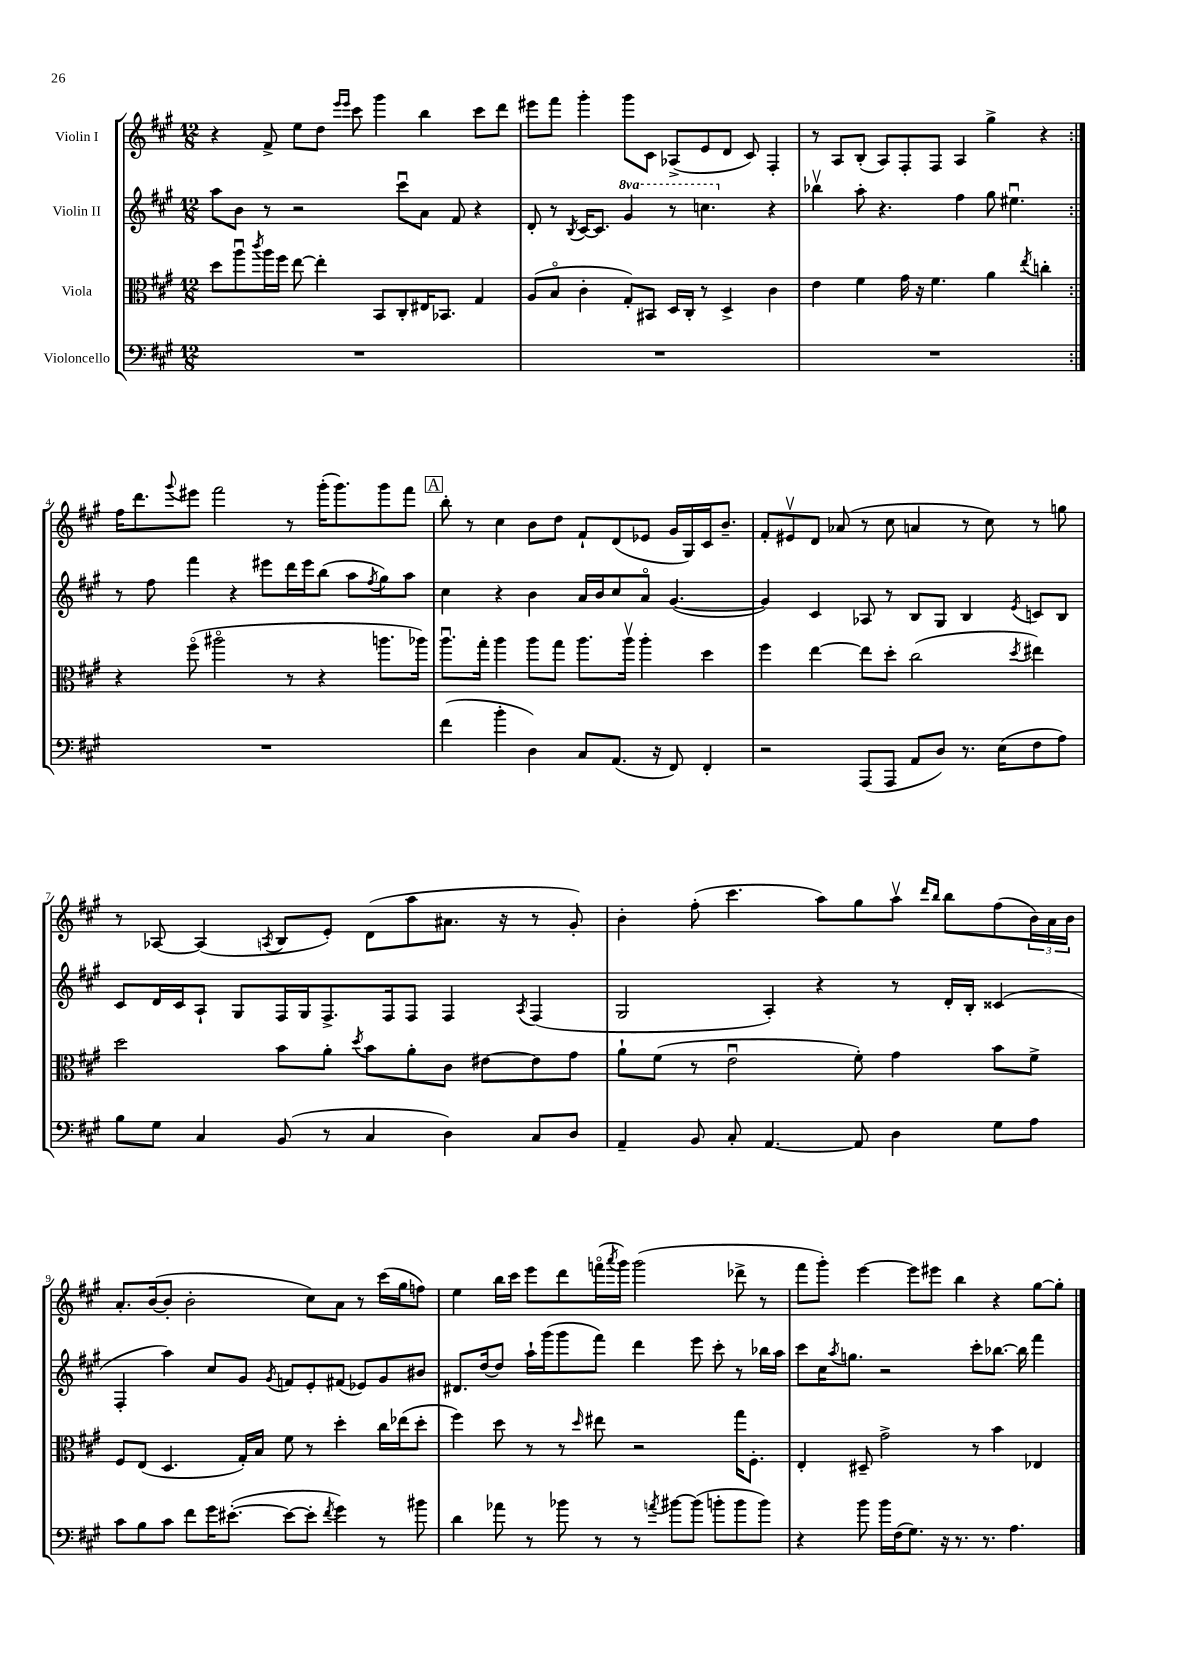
<<
\new StaffGroup <<
\new Staff = "s0" \with { instrumentName = "Violin I" } {
    \clef treble \key a \major \numericTimeSignature \time 12/8
    \repeat volta 2 { r4 fis'8-> e''8 d''8 \grace { e'''16 e'''16 } cis'''8 gis'''4 b''4 cis'''8 d'''8 |
    eis'''8 fis'''8 gis'''4-. gis'''8 cis'8 aes8->( e'8 d'8 cis'8) fis4-. |
    r8 a8 b8-.( a8) fis8-. fis8 a4 gis''4-> r4 | }
    fis''16 d'''8. \appoggiatura { gis'''8 } eis'''8 fis'''2 r8 gis'''16-.( gis'''8.) gis'''8 fis'''8 |
    \mark \markup { \box "A" } b''8-. r8 cis''4 b'8 d''8 fis'8-! d'8( ees'8 gis'16 gis16) cis'16 b'8.-- |
    fis'8-. eis'8\upbow d'8 aes'8( r8 cis''8 a'4 r8 cis''8) r8 g''8 |
    r8 aes8~ aes4( \acciaccatura { a8 } b8 e'8-.) d'8( a''8 ais'8. r16 r8 gis'8-.) |
    b'4-. fis''8-.( cis'''4. a''8) gis''8 a''8\upbow \grace { d'''16 b''16 } b''8 fis''8( \tuplet 3/2 { b'16) a'16 b'16 } |
    a'8.-. b'16~( b'8-. b'2-. cis''8) a'8 r8 cis'''16( gis''16 f''8) |
    e''4 b''16 cis'''16 e'''8 d'''8 f'''16\flageolet( \acciaccatura { a'''8 } gis'''16) gis'''2( des'''8-> r8 |
    fis'''8 gis'''8-.) e'''4~ e'''8 eis'''8 b''4 r4 gis''8~ gis''8-. \bar "|." |
}
\new Staff = "s1" \with { instrumentName = "Violin II" } {
    \clef treble \key a \major \numericTimeSignature \time 12/8 \set Staff.ottavationMarkups = #ottavation-simple-ordinals
    \repeat volta 2 { a''8 b'8 r8 r2 cis'''8\downbow a'8 fis'8 r4 |
    d'8-. r8 \acciaccatura { b8 } cis'16~ cis'8. \ottava #1 gis''4 r8 c'''4. \ottava #0 r4 |
    bes''4\upbow a''8-. r4. fis''4 gis''8 eis''4.\downbow | }
    r8 fis''8 fis'''4 r4 eis'''8 d'''16 eis'''16 b''8( a''8 \acciaccatura { fis''8 } gis''8) a''8 |
    \mark \markup { \box "A" } cis''4 r4 b'4 a'16 b'16 cis''8 a'8\flageolet gis'4.~( |
    gis'4) cis'4 aes8 r8 b8 gis8 b4 \acciaccatura { e'8 } c'8 b8 |
    cis'8 d'16 cis'16 a8-! gis8 fis16 gis16 fis8.-> fis16 fis8 fis4 \acciaccatura { a8 } fis4( |
    gis2 a4-.) r4 r8 d'16-. b16-. cisis'4( |
    fis4-. a''4) cis''8 gis'8 \acciaccatura { gis'8 } f'8 e'8-. fis'8( ees'8) gis'8 bis'8 |
    dis'8. d''16~ d''8 a''16-! gis'''16( gis'''8 fis'''8) d'''4 e'''8 cis'''8-. r8 bes''16 a''16 |
    cis'''8 cis''16 \acciaccatura { a''8 } g''8. r2 cis'''8-. bes''8.~ bes''16 fis'''4 \bar "|." |
}
\new Staff = "s2" \with { instrumentName = "Viola" } {
    \clef alto \key a \major \numericTimeSignature \time 12/8
    \repeat volta 2 { d''8 a''8\downbow \acciaccatura { cis'''8 } a''16 fis''16 e''8~ e''4-. b,8 cis8-. eis16 bes,8. gis4 |
    a8( b8\flageolet cis'4-. gis8-.) bis,8 d16 cis16-. r8 d4-> cis'4 |
    e'4 fis'4 gis'16 r16 fis'4. a'4 \acciaccatura { e''8 } c''4-. | }
    r4 fis''8\flageolet( ais''2\flageolet r8 r4 a''8. aes''16) |
    \mark \markup { \box "A" } a''8.\downbow gis''16-. a''4 a''8 gis''8 a''8. a''16\upbow a''4-. d''4 |
    fis''4 e''4~ e''8 d''8-. cis''2( \acciaccatura { d''8 } eis''4) |
    d''2 b'8 a'8-. \acciaccatura { d''8 } b'8 a'8-. cis'8 eis'8~ eis'8 gis'8 |
    a'8-! fis'8( r8 e'2\downbow fis'8-.) gis'4 b'8 fis'8-> |
    fis8 e8( d4. gis16-.) b16 fis'8 r8 d''4-. cis''16 ees''16( d''8-. |
    fis''4) d''8 r8 r8 \grace { d''16 } eis''8 r2 gis''16 fis8.-. |
    e4-. dis8-- gis'2-> r8 b'4 ees4 \bar "|." |
}
\new Staff = "s3" \with { instrumentName = "Violoncello" } {
    \clef bass \key a \major \numericTimeSignature \time 12/8
    \repeat volta 2 { R1. |
    R1. |
    R1. | }
    R1. |
    \mark \markup { \box "A" } fis'4( b'4-. d4) cis8 a,8.( r16 fis,8) fis,4-. |
    r2 a,,8( a,,8 a,8 d8) r8. e16( fis8 a8) |
    b8 gis8 cis4 b,8( r8 cis4 d4) cis8 d8 |
    a,4-- b,8 cis8-. a,4.~ a,8 d4 gis8 a8 |
    cis'8 b8 cis'8 fis'8 gis'16 eis'8.~-.( eis'8~ eis'8-. \acciaccatura { fis'8 } gis'4) r8 bis'8 |
    d'4 aes'8 r8 bes'8 r8 r8 \acciaccatura { a'8 } bis'8~ bis'8( b'8-. b'8 b'8) |
    r4 b'8 b'16 fis16( gis8.) r16 r8. r8. a4. \bar "|." |
}
>>
>>
